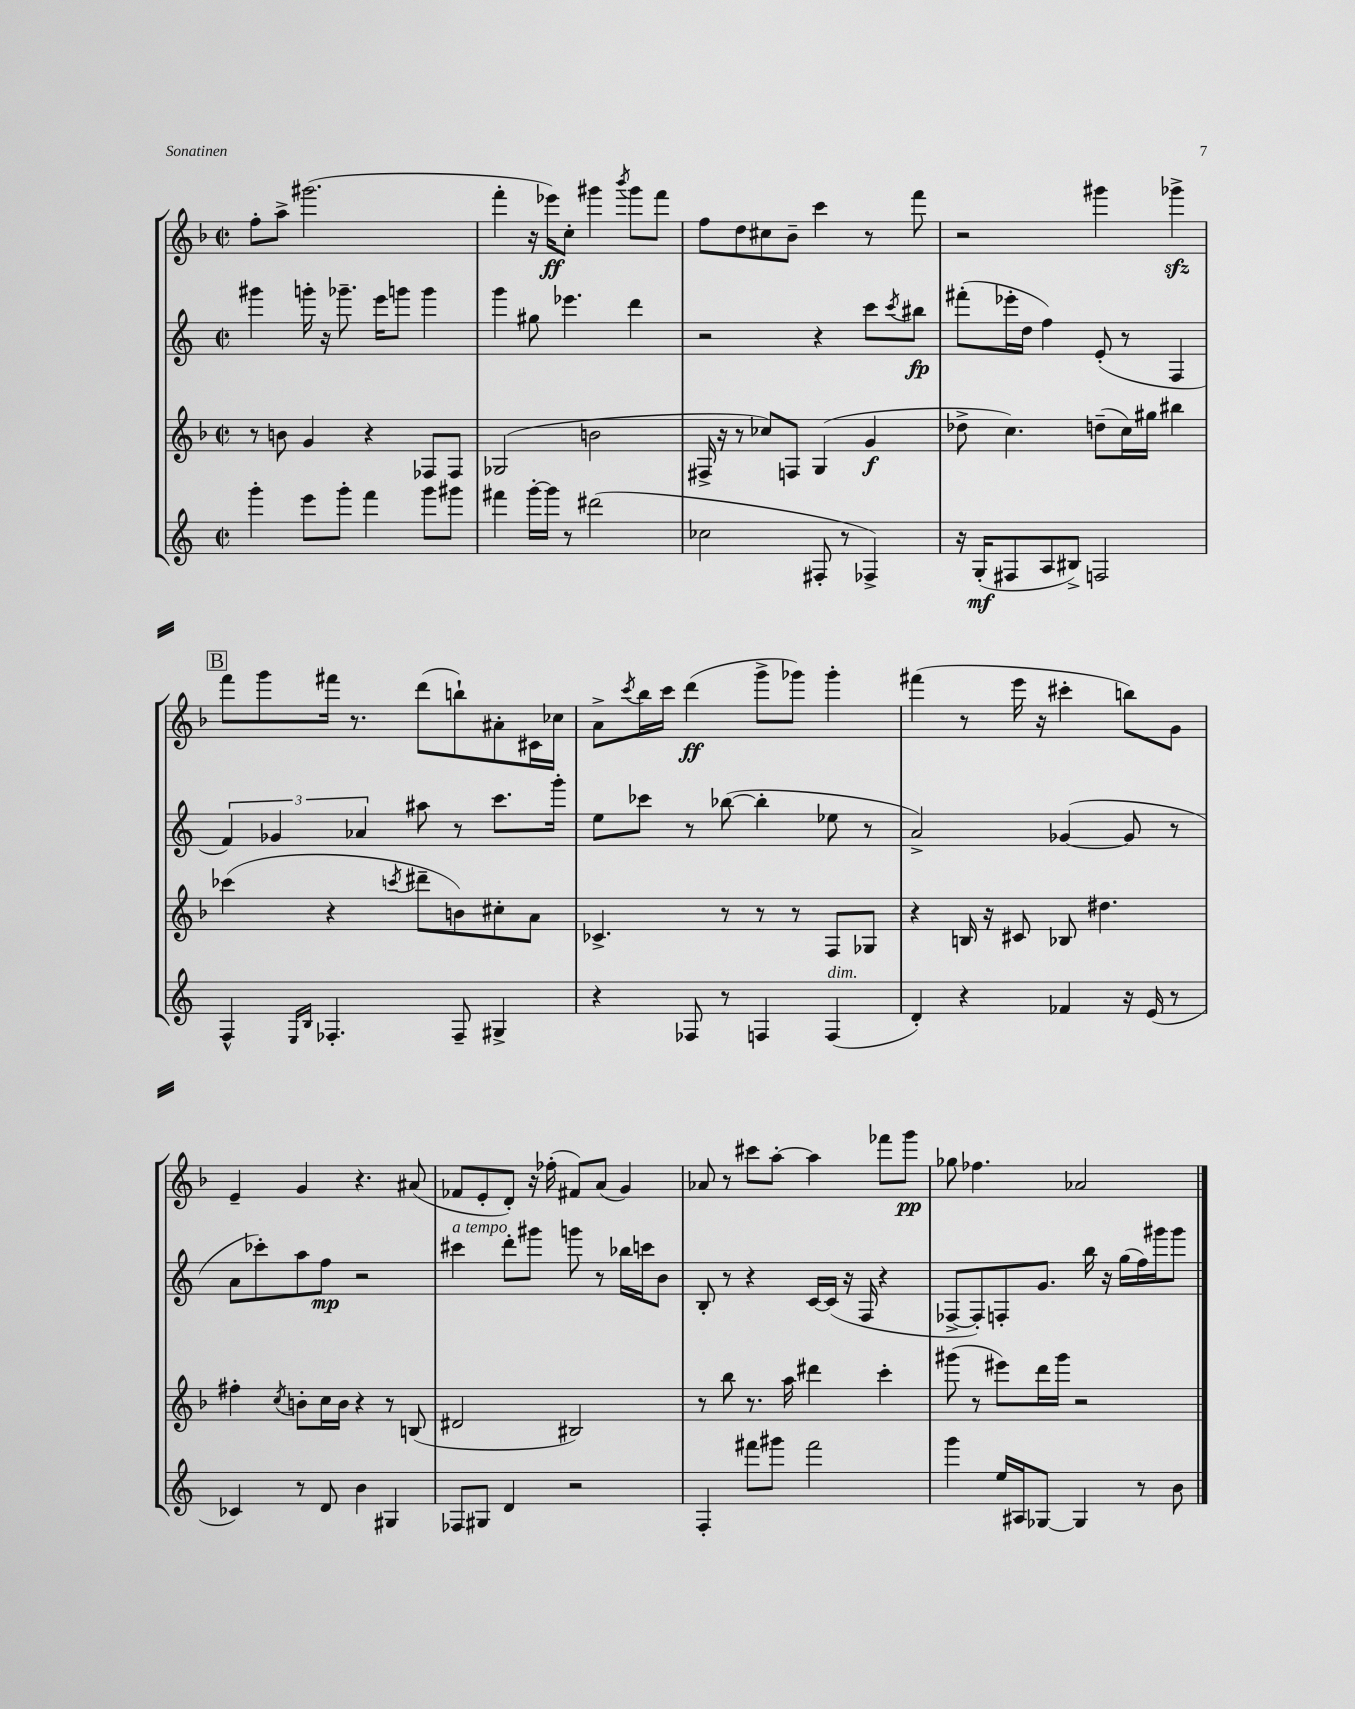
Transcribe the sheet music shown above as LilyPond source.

<<
\new StaffGroup <<
\new Staff = "s0" {
    \clef treble \key f \major \defaultTimeSignature \time 2/2
    f''8-. a''8-> gis'''2.( |
    f'''4-. r16 ees'''16\ff) c''8-. gis'''4 \acciaccatura { bes'''8 } gis'''8 f'''8 |
    f''8 d''8 cis''8 bes'8-- c'''4 r8 f'''8 |
    r2 gis'''4 ges'''4->\sfz |
    \mark \markup { \box "B" } f'''8 g'''8 fis'''16 r8. d'''8( b''8-!) ais'8-. cis'16 ces''16 |
    a'8-> \acciaccatura { c'''8 } bes''16 c'''16 d'''4\ff( g'''8-> ges'''8) ges'''4-. |
    fis'''4( r8 e'''16 r16 cis'''4-. b''8) g'8 |
    e'4-- g'4 r4. ais'8( |
    fes'8 e'8-. d'8-.) r16 fes''16-.( fis'8) a'8( g'4) |
    aes'8 r8 cis'''8 a''8~-. a''4 fes'''8 g'''8\pp |
    ges''8 fes''4. aes'2 \bar "|." |
}
\new Staff = "s1" {
    \clef treble \key c \major \defaultTimeSignature \time 2/2
    gis'''4 g'''16-. r16 ges'''8.-- e'''16 g'''8 g'''4 |
    g'''4 gis''8 ees'''4. d'''4 |
    r2 r4 c'''8 \acciaccatura { c'''8 } bis''8\fp |
    fis'''8-.( ees'''16-. d''16 f''4) e'8-.( r8 f4 |
    \mark \markup { \box "B" } \tuplet 3/2 { f'4) ges'4 aes'4 } ais''8 r8 c'''8. g'''16-. |
    e''8 ces'''8 r8 bes''8~( bes''4-. ees''8 r8 |
    a'2->) ges'4~( ges'8 r8 |
    a'8 ces'''8-.) a''8 f''8\mp r2 |
    cis'''4^\markup { \italic "a tempo" } d'''8-. gis'''8 g'''8 r8 bes''16 c'''16 b'8 |
    b8-. r8 r4 c'16~ c'16( r16 f16 r4 |
    fes8~-> fes8-.) f8-. g'8. b''16 r16 g''16( f''16) gis'''16 gis'''8 \bar "|." |
}
\new Staff = "s2" {
    \clef treble \key f \major \defaultTimeSignature \time 2/2
    r8 b'8 g'4 r4 fes8 fes8 |
    ges2( b'2 |
    fis16-> r16 r8 ces''8) f8 g4( g'4\f |
    des''8-> c''4.) d''8--( c''16) gis''16 bis''4 |
    \mark \markup { \box "B" } ces'''4( r4 \acciaccatura { c'''8 } dis'''8-- b'8) cis''8-. a'8 |
    ces'4.-> r8 r8 r8 f8 ges8 |
    r4 b16 r16 cis'8 bes8 dis''4. |
    fis''4-. \acciaccatura { c''8 } b'8-. c''16 b'16 r4 r8 b8( |
    dis'2 bis2) |
    r8 bes''8 r8. a''16 dis'''4 c'''4-. |
    gis'''8( r8 eis'''8) d'''16 gis'''16 r2 \bar "|." |
}
\new Staff = "s3" {
    \clef treble \key c \major \defaultTimeSignature \time 2/2
    g'''4-. e'''8 g'''8-. f'''4 g'''8 gis'''8 |
    fis'''4 g'''16~-. g'''16 r8 dis'''2( |
    ces''2 fis8-. r8 fes4->) |
    r16 g16-.\mf( fis8 a8 bis8->) f2 |
    \mark \markup { \box "B" } f4-^ \grace { e16 b16 } fes4.-. fes8-- gis4-> |
    r4 fes8 r8 f4 f4^\markup { \italic "dim." }( |
    d'4-.) r4 fes'4 r16 e'16( r8 |
    ces'4) r8 d'8 b'4 gis4 |
    fes8 gis8 d'4 r2 |
    f4-. fis'''8 gis'''8 fis'''2 |
    g'''4 e''16 ais16 ges8~ ges4 r8 b'8 \bar "|." |
}
>>
>>
\layout { \context { \Score \remove "Bar_number_engraver" } }
